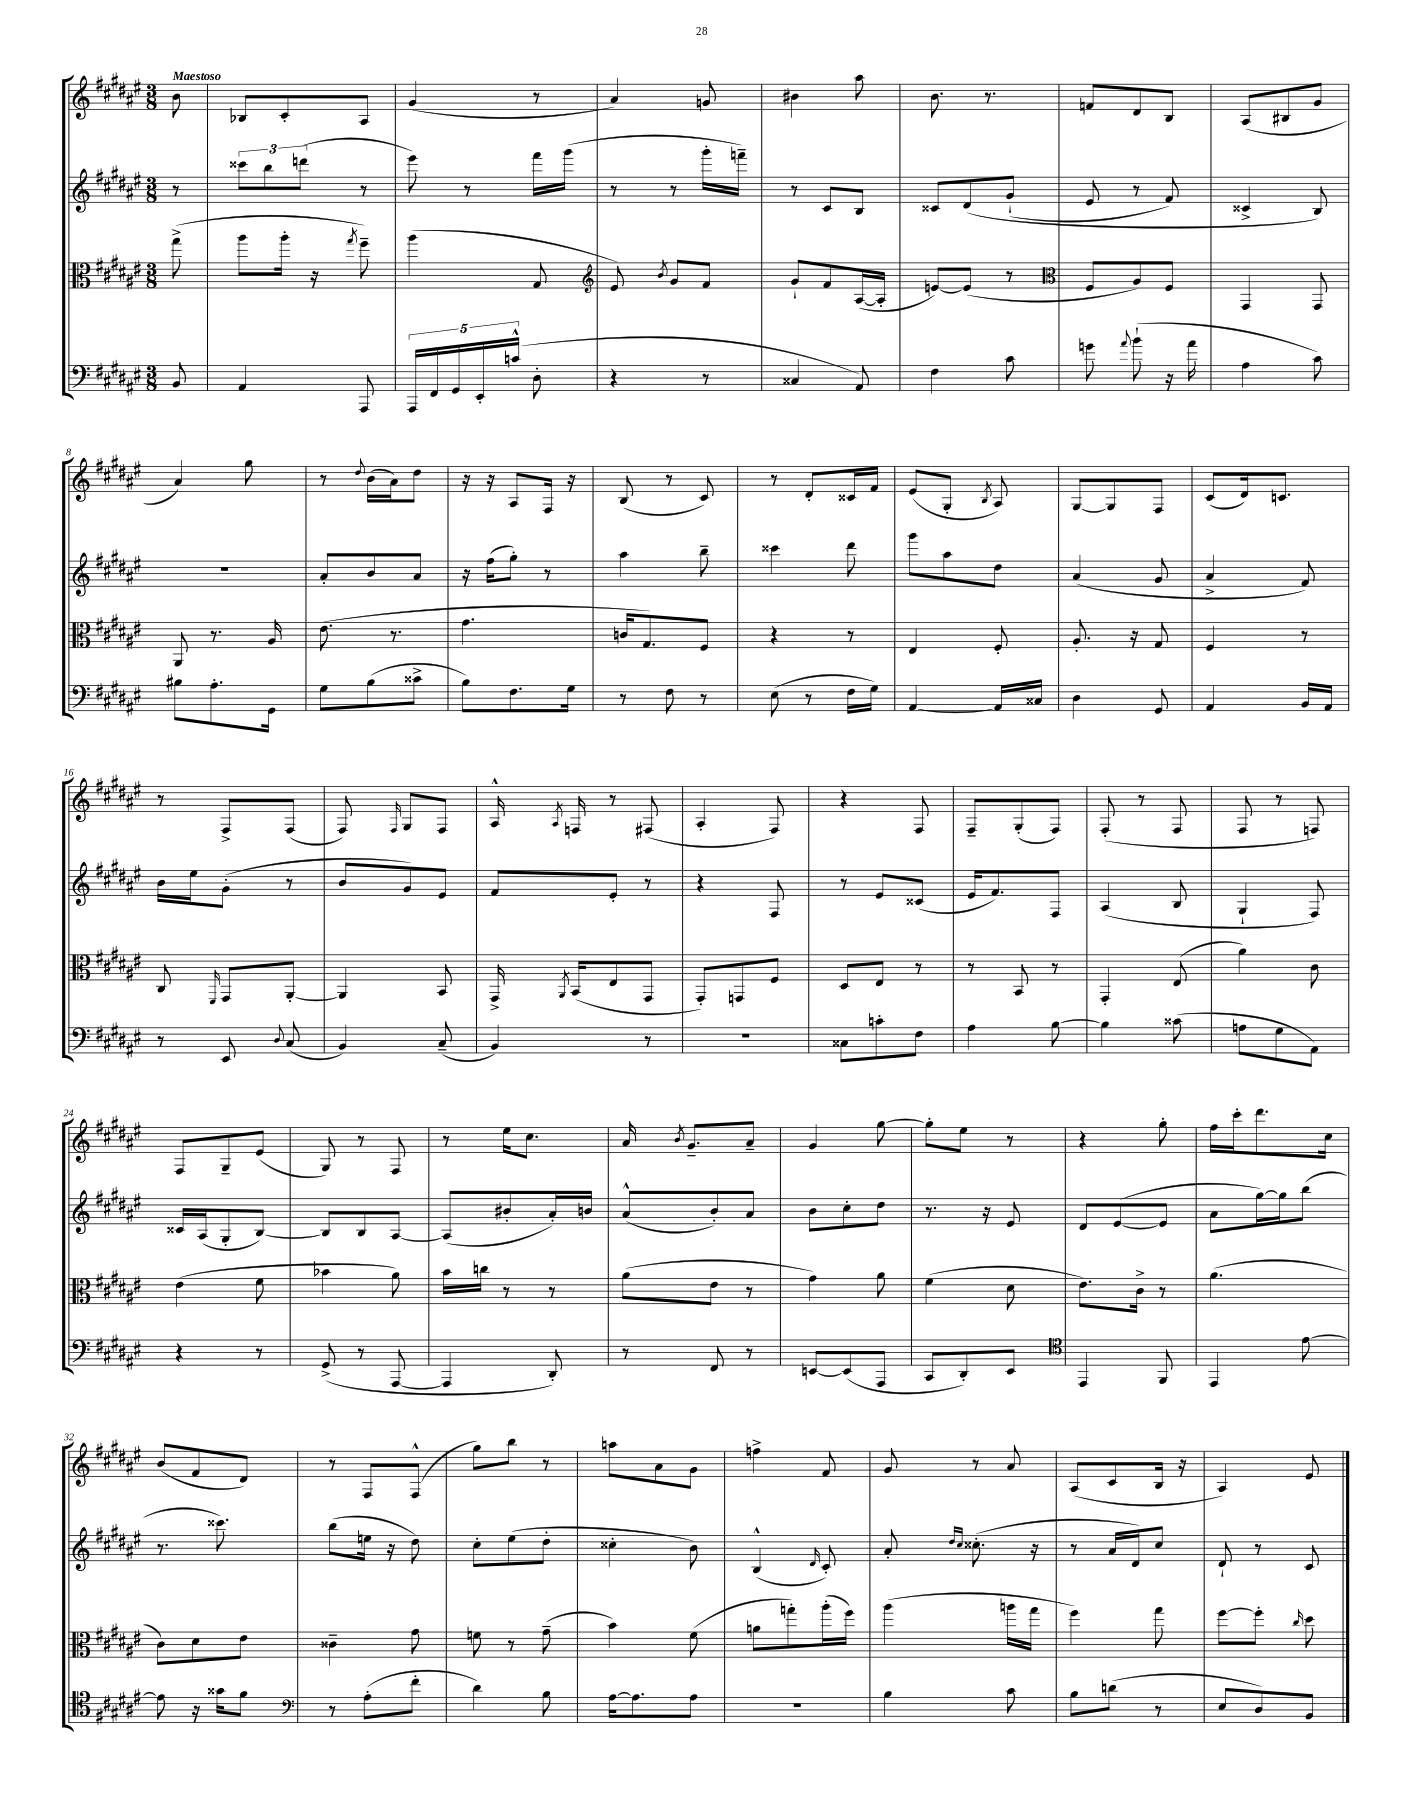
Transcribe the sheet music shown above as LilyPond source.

<<
\new StaffGroup <<
\new Staff = "s0" {
    \clef treble \key fis \major \numericTimeSignature \time 3/8 \partial 8 \tempo "Maestoso"
    \autoBeamOff b'8 |
    bes8[ cis'8-. ais8] |
    gis'4( r8 |
    ais'4) g'8 |
    bis'4 ais''8 |
    b'8. r8. |
    f'8[ dis'8 b8] |
    ais8[( bis8 gis'8] |
    ais'4) gis''8 |
    r8 \appoggiatura { dis''8 } b'16[( ais'16) dis''8] |
    r16 r16 ais8[ fis16] r16 |
    b8( r8 cis'8) |
    r8 dis'8[-. cisis'16 fis'16] |
    eis'8[( gis8]-. \acciaccatura { b8 } ais8) |
    gis8[~ gis8 fis8] |
    cis'8[( dis'16) c'8.] |
    r8 fis8[-> fis8]( |
    fis8) \grace { fis16 } gis8[ fis8] |
    ais16-^ \acciaccatura { ais8 } f16 r8 fis8( |
    ais4-. fis8) |
    r4 fis8 |
    fis8[-- gis8-.( fis8]) |
    fis8-.( r8 fis8 |
    fis8 r8 f8) |
    fis8[ gis8-- eis'8]( |
    gis8) r8 fis8 |
    r8 eis''16[ cis''8.] |
    ais'16 \acciaccatura { b'8 } gis'8.[-- ais'8]-- |
    gis'4 gis''8~ |
    gis''8[-. eis''8] r8 |
    r4 gis''8-. |
    fis''16[ cis'''16-. dis'''8. cis''16] |
    b'8[( fis'8 dis'8]) |
    r8 fis8[ fis8]-^( |
    gis''8[) b''8] r8 |
    a''8[ ais'8 gis'8] |
    f''4-> fis'8 |
    gis'8 r8 ais'8 |
    ais8[( cis'8 b16] r16 |
    ais4) eis'8 \bar "|." |
}
\new Staff = "s1" {
    \clef treble \key fis \major \numericTimeSignature \time 3/8 \partial 8
    \autoBeamOff r8 |
    \tuplet 3/2 { cisis'''8[ b''8 d'''8]( } r8 |
    eis'''8) r8 fis'''16[ gis'''16]( |
    r8 r8 gis'''16[-. f'''16]--) |
    r8 cis'8[ b8] |
    cisis'8[ dis'8\( gis'8]-!( |
    eis'8 r8 fis'8) |
    cisis'4-> b8\) |
    R4. |
    ais'8[-. b'8 ais'8] |
    r16 fis''16[( gis''8]-.) r8 |
    ais''4 b''8-- |
    cisis'''4 dis'''8 |
    gis'''8[ ais''8 dis''8] |
    ais'4( gis'8 |
    ais'4-> fis'8) |
    b'16[ eis''16 gis'8]-.( r8 |
    b'8[ gis'8) eis'8] |
    fis'8[ eis'8]-. r8 |
    r4 fis8 |
    r8 eis'8[ cisis'8]( |
    eis'16[ fis'8.) fis8] |
    ais4( b8 |
    gis4-! fis8) |
    cisis'16[ ais16( gis8-. b8]~) |
    b8[ b8 ais8]~ |
    ais8[( bis'8-. ais'16-.) b'16] |
    ais'8[-^( b'8-.) ais'8] |
    b'8[ cis''8-. dis''8] |
    r8. r16 eis'8 |
    dis'8[ eis'8~( eis'8] |
    ais'8[ gis''16~) gis''16 b''8]( |
    r8. cisis'''8.) |
    b''8[( e''16] r16 dis''8) |
    cis''8[-. eis''8( dis''8]-. |
    cisis''4-. b'8) |
    b4-^( \grace { dis'16 } cis'8-.) |
    ais'8-. \grace { dis''16[ cis''16] } cisis''8.-.( r16 |
    r8 ais'16[ dis'16) cis''8] |
    dis'8-! r8 cis'8 \bar "|." |
}
\new Staff = "s2" {
    \clef alto \key fis \major \numericTimeSignature \time 3/8 \partial 8
    \autoBeamOff gis''8->( |
    ais''8[ ais''16]-. r16 \acciaccatura { gis''8 } fis''8--) |
    ais''4( gis8 |
    \clef treble eis'8) \acciaccatura { b'8 } gis'8[ fis'8] |
    gis'8[-! fis'8 ais16~( ais16]-. |
    e'8[~) e'8]( r8 |
    \clef alto fis8[ ais8) fis8] |
    gis,4 gis,8 |
    ais,8 r8. ais16 |
    eis'8.( r8. |
    gis'4. |
    c'16[ gis8.) fis8] |
    r4 r8 |
    eis4 fis8-. |
    ais8.-. r16 gis8 |
    fis4 r8 |
    cis8 \grace { fis,16 } gis,8[ ais,8]~-. |
    ais,4 b,8 |
    gis,16-> \acciaccatura { ais,8 } b,16[( eis8 gis,8] |
    gis,8[-.) g,8 fis8] |
    dis8[ eis8] r8 |
    r8 b,8 r8 |
    gis,4-. eis8( |
    ais'4) cis'8 |
    eis'4( fis'8 |
    bes'4 ais'8) |
    b'16[ c''16] r8 r8 |
    ais'8[( eis'8] r8 |
    gis'4) ais'8 |
    fis'4( dis'8 |
    eis'8.[) cis'16]-> r8 |
    ais'4.( |
    cis'8[) dis'8 eis'8] |
    cisis'4-- gis'8 |
    f'8 r8 gis'8--( |
    b'4) fis'8( |
    a'8[ g''8-.) ais''16-.( fis''16]) |
    ais''4( a''16[ gis''16] |
    fis''4) gis''8 |
    fis''8[~ fis''8]-. \grace { cis''16 } dis''8 \bar "|." |
}
\new Staff = "s3" {
    \clef bass \key fis \major \numericTimeSignature \time 3/8 \partial 8
    \autoBeamOff b,8 |
    ais,4 ais,,8 |
    \tuplet 5/4 { ais,,16[ fis,16 gis,16 eis,16-. c'16]-^( } dis8-. |
    r4 r8 |
    cisis4 ais,8) |
    fis4 cis'8 |
    g'8 \appoggiatura { ais'8 } b'8-!( r16 ais'16 |
    ais4 cis'8) |
    bis8[ ais8.-. gis,16] |
    gis8[ b8( cisis'8]-> |
    b8[) fis8. gis16] |
    r8 fis8 r8 |
    eis8( r8 fis16[ gis16]) |
    ais,4~ ais,16[ cisis16] |
    dis4 gis,8 |
    ais,4 b,16[ ais,16] |
    r8 eis,8 \appoggiatura { dis8 } cis8( |
    b,4) cis8--( |
    b,4) r8 |
    R4. |
    cisis8[ c'8-. fis8] |
    ais4 b8~ |
    b4 cisis'8( |
    a8[ gis8 ais,8]) |
    r4 r8 |
    gis,8->( r8 ais,,8~ |
    ais,,4 dis,8-.) |
    r8 fis,8 r8 |
    e,8[~ e,8( ais,,8] |
    cis,8[ dis,8-.) eis,8] |
    \clef tenor eis,4 fis,8 |
    eis,4 eis'8~ |
    eis'8 r16 gisis'16[ fis'8] |
    \clef bass r8 ais8[-.( fis'8]-. |
    dis'4) b8 |
    ais16[~ ais8. ais8] |
    R4. |
    b4 cis'8 |
    b8[ d'8]( r8 |
    eis8[ dis8) b,8] \bar "|." |
}
>>
>>
